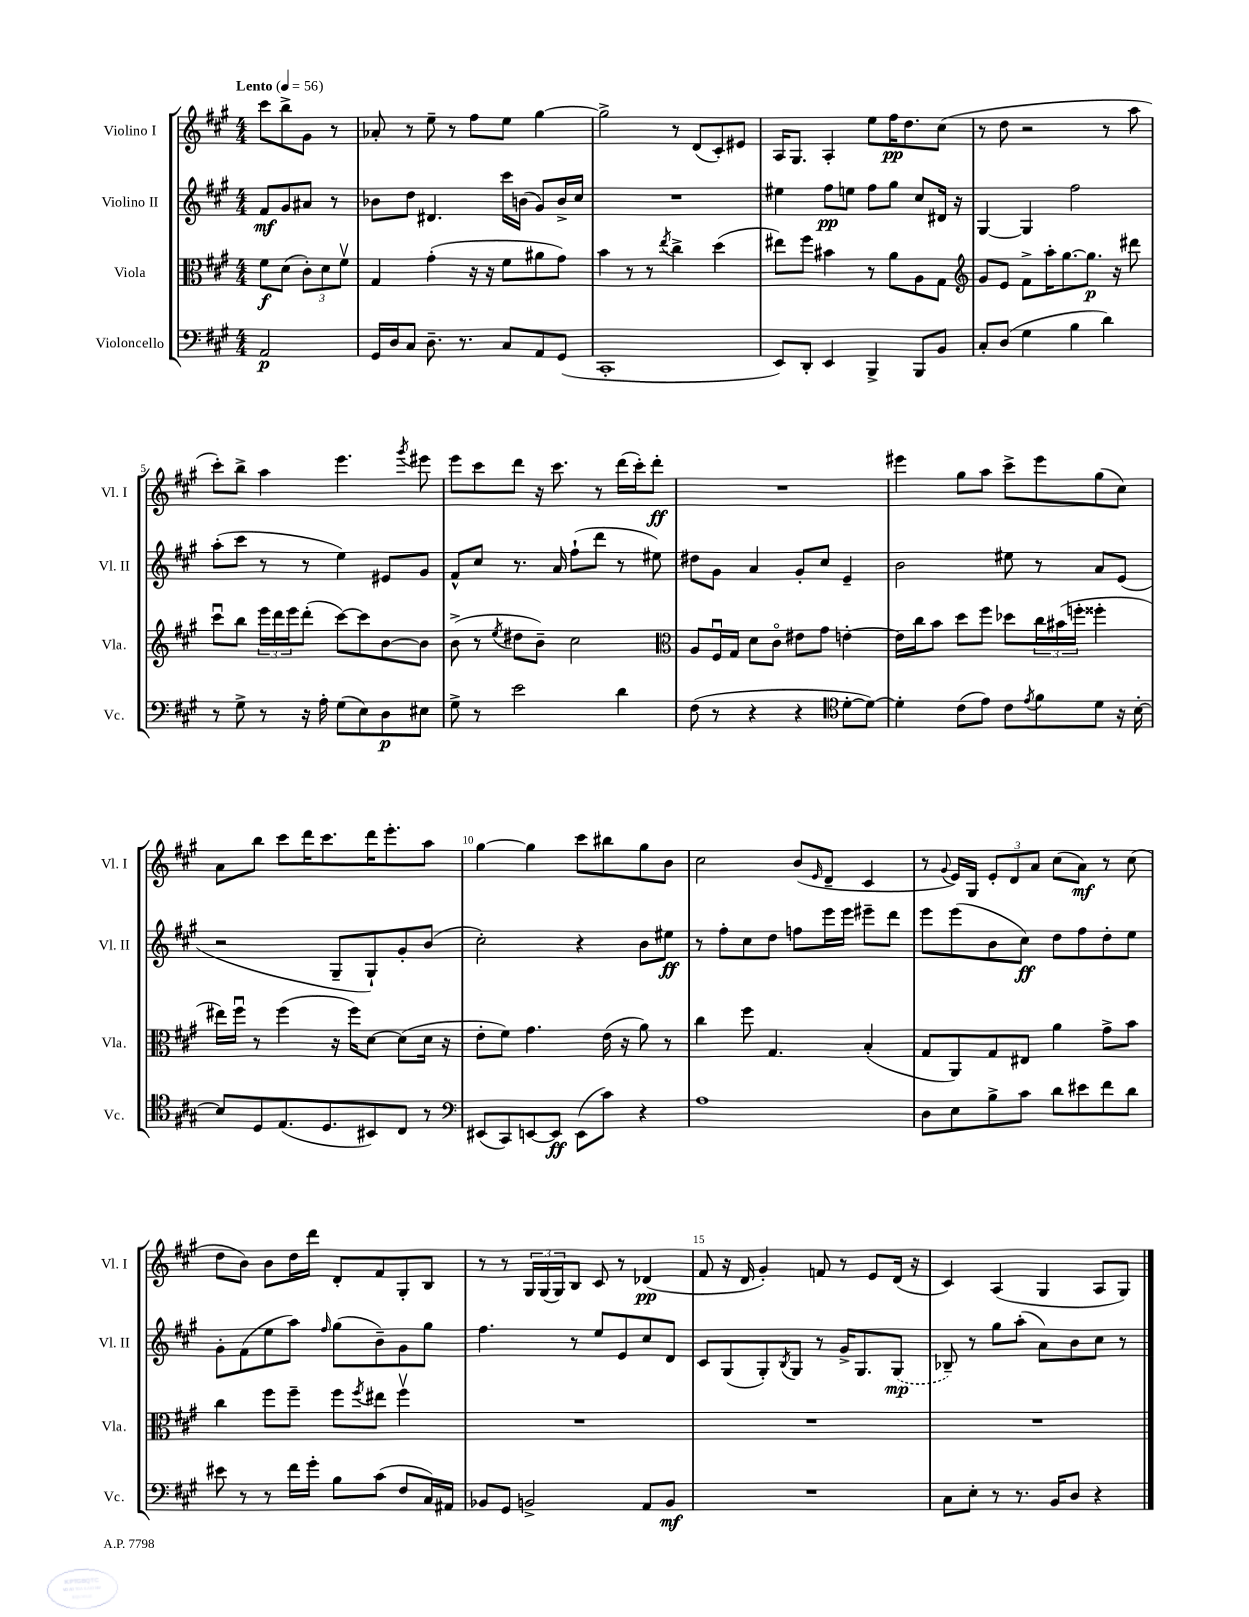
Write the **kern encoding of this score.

**kern	**dynam	**kern	**dynam	**kern	**dynam	**kern	**dynam
*part4	*part4	*part3	*part3	*part2	*part2	*part1	*part1
*staff4	*staff4	*staff3	*staff3	*staff2	*staff2	*staff1	*staff1
*I"Violoncello	*	*I"Viola	*	*I"Violino II	*	*I"Violino I	*
*I'Vc.	*	*I'Vla.	*	*I'Vl. II	*	*I'Vl. I	*
*clefF4	*	*clefC3	*	*clefG2	*	*clefG2	*
*k[f#c#g#]	*	*k[f#c#g#]	*	*k[f#c#g#]	*	*k[f#c#g#]	*
*M4/4	*	*M4/4	*	*M4/4	*	*M4/4	*
*MM56	*	*MM56	*	*MM56	*	*MM56	*
=	=	=	=	=	=	=	=
!	!	!	!	!	!	!LO:TX:a:B:t=Lento	!
2AA/	p	8f#\L	f	8f#/L	mf	8ccc#\L	.
.	.	(8d\J	.	8g#/	.	8bb^\	.
.	.	12c#'\L)	.	8a#X/J	.	8g#\J	.
.	.	12d\	.	.	.	.	.
.	.	.	.	8r	.	8r	.
.	.	12f#v\J	.	.	.	.	.
=1	=1	=1	=1	=1	=1	=1	=1
16GG#/LL	.	4G#/	.	8b-X\L	.	8a-X'/	.
16D/J	.	.	.	.	.	.	.
8C#/J	.	.	.	8dd\J	.	8r	.
8.D~\	.	(4g#'\	.	4.d#X/	.	8ee~\	.
.	.	.	.	.	.	8r	.
8.r	.	.	.	.	.	.	.
.	.	16r	.	.	.	8ff#\L	.
.	.	16r	.	.	.	.	.
8C#/L	.	8f#\L	.	16ccc#\LL	.	8ee\J	.
.	.	.	.	(16bn\JJ	.	.	.
8AA/	.	8a#X\	.	8g#/L)	.	[4gg#\	.
(8GG#/J	.	8g#\J)	.	16b^/L	.	.	.
.	.	.	.	16cc#/JJ	.	.	.
=2	=2	=2	=2	=2	=2	=2	=2
1CC#'	.	4b\	.	1r	.	2gg#^\]	.
.	.	8r	.	.	.	.	.
.	.	8r	.	.	.	.	.
.	.	8qee/	.	.	.	.	.
.	.	4cc#^\	.	.	.	8r	.
.	.	.	.	.	.	(8d/L	.
.	.	(4dd\	.	.	.	8c#'/)	.
.	.	.	.	.	.	8e#X/J	.
=3	=3	=3	=3	=3	=3	=3	=3
8EE/L)	.	8ee#X\L)	.	4ee#X\	.	16A/KL	.
.	.	.	.	.	.	8.G#/J	.
8DD'/J	.	8ff#\J	.	.	.	.	.
4EE/	.	4b#X\	.	8ff#\L	pp	4A'/	.
.	.	.	.	8een\J	.	.	.
4BBB^/	.	8r	.	8ff#\L	.	8ee\L	.
.	.	8a\L	.	8gg#\J	.	16ff#\K	pp
.	.	.	.	.	.	8.dd\	.
8BBB/L	.	8A\	.	8cc#/L	.	.	.
8BB/J	.	8G#\J	.	16d#X/Jk	.	(8cc#\J	.
.	.	.	.	16r	.	.	.
=4	=4	=4	=4	=4	=4	=4	=4
*	*	*clefG2	*	*	*	*	*
8C#'/L	.	8g#/L	.	[4G#/	.	8r	.
(8D/J	.	8e/J	.	.	.	8dd\	.
4G#\	.	8f#^\L	.	4G#/]	.	2r	.
.	.	16aa'\K	.	.	.	.	.
.	.	[8.gg#\	.	.	.	.	.
4B\	.	.	.	2ff#\	.	.	.
.	.	8.gg#\J]	p	.	.	.	.
4d\)	.	.	.	.	.	8r	.
.	.	16r	.	.	.	.	.
.	.	8ddd#X\	.	.	.	8aa\	.
!!LO:LB:g=z
=5	=5	=5	=5	=5	=5	=5	=5
8r	.	8ccc#u\L	.	(8aa'\L	.	8ccc#'\L)	.
8G#^\	.	8bb\J	.	8ccc#\J	.	8bb^\J	.
8r	.	24eee\LL	.	8r	.	4aa\	.
.	.	24ddd\	.	.	.	.	.
.	.	24eee\J	.	.	.	.	.
16r	.	(8ddd'\J	.	8r	.	.	.
16A'\	.	.	.	.	.	.	.
(8G#\L	.	[8ccc#\L)	.	4ee\)	.	4.eee\	.
8E\)	.	8ccc#\]	.	.	.	.	.
8D\	p	[8b\	.	8e#X/L	.	.	.
.	.	.	.	.	.	8qggg#/	.
8E#X\J	.	8b\J]	.	8g#/J	.	8eee#X\	.
=6	=6	=6	=6	=6	=6	=6	=6
8G#^\	.	(8b^\	.	8f#^^/L	.	8eee\L	.
8r	.	8r	.	8cc#/J	.	8ccc#\	.
.	.	8qee/	.	.	.	.	.
2e\	.	8dd#X\L	.	8.r	.	8ddd\J	.
.	.	8b~\J)	.	.	.	16r	.
.	.	.	.	16a/	.	8.ccc#\	.
.	.	2cc#\	.	(8ff#`\L	.	.	.
.	.	.	.	8ddd\J	.	8r	.
4d\	.	.	.	8r	.	(16ddd\LL	.
.	.	.	.	.	.	16ccc#'\J)	.
.	.	.	.	8ee#X\)	.	8ddd'\J	ff
=7	=7	=7	=7	=7	=7	=7	=7
*	*	*clefC3	*	*	*	*	*
(8F#\	.	8A/L	.	8dd#X\L	.	1r	.
8r	.	16F#u/L	.	8g#\J	.	.	.
.	.	16G#/JJ	.	.	.	.	.
4r	.	8d\L	.	4a/	.	.	.
.	.	8c#\J	.	.	.	.	.
4r	.	8e#X\L	.	8g#'/L	.	.	.
.	.	8g#\J	.	8cc#/J	.	.	.
*clefC4	*	*	*	*	*	*	*
[8d'\L	.	[4en'\	.	4e~/	.	.	.
8d\J_)	.	.	.	.	.	.	.
=8	=8	=8	=8	=8	=8	=8	=8
4d'\]	.	16e\LL]	.	2b\	.	4eee#X\	.
.	.	16cc#\J	.	.	.	.	.
.	.	8b\J	.	.	.	.	.
(8c#\L	.	8dd\L	.	.	.	8gg#\L	.
8e\J)	.	8ff#\J	.	.	.	8aa\J	.
8c#\L	.	8dd-X\L	.	8ee#X\	.	8ccc#^\L	.
8qe/	.	.	.	.	.	.	.
8f#\	.	24cc#\L	.	8r	.	8eee#\	.
.	.	(24b#X\	.	.	.	.	.
.	.	24ffn'\JJ	.	.	.	.	.
8d\J	.	4ff##X'\	.	8a/L	.	(8gg#\	.
16r	.	.	.	(8e/J	.	8cc#\J)	.
[16B'\	.	.	.	.	.	.	.
!!LO:LB:g=z
=9	=9	=9	=9	=9	=9	=9	=9
8B/L]	.	16ee#X\LL)	.	2r	.	8a\L	.
.	.	16ff#u\JJ	.	.	.	.	.
8D/	.	8r	.	.	.	8bb\J	.
(8.E/	.	(4ff#\	.	.	.	8ccc#\L	.
.	.	.	.	.	.	16ddd\K	.
8.D/	.	.	.	.	.	8.ccc#\	.
.	.	16r	.	8G#~/L	.	.	.
.	.	16ff#\KL)	.	.	.	.	.
8BB#X/)	.	[8d\J	.	8G#`/)	.	16ddd\K	.
.	.	.	.	.	.	8.eee'\	.
8C#/J	.	(8d\L]	.	8g#'/	.	.	.
8r	.	16d\Jk	.	(8b/J	.	8aa\J	.
.	.	16r	.	.	.	.	.
=10	=10	=10	=10	=10	=10	=10	=10
*clefF4	*	*	*	*	*	*	*
(8EE#X/L	.	8e'\L	.	2cc#'\)	.	[4gg#\	.
8CC#/)	.	8f#\J)	.	.	.	.	.
[8EEn/	.	4.g#\	.	.	.	4gg#\]	.
8EE/J]	ff	.	.	.	.	.	.
(8EE\L	.	.	.	4r	.	8ccc#\L	.
8c#\J)	.	(16e\	.	.	.	8bb#X\	.
.	.	16r	.	.	.	.	.
4r	.	8a\)	.	8b\L	.	8gg#\	.
.	.	8r	.	8ee#X\J	ff	8b\J	.
=11	=11	=11	=11	=11	=11	=11	=11
1A	.	4cc#\	.	8r	.	2cc#\	.
.	.	.	.	8ff#'\L	.	.	.
.	.	8ff#\	.	8cc#\	.	.	.
.	.	4.G#/	.	8dd\J	.	.	.
.	.	.	.	8ffn\L	.	(8b/L	.
.	.	.	.	.	.	16qqe/	.
.	.	.	.	16eee\L	.	8d~/J	.
.	.	.	.	16eee\JJ	.	.	.
.	.	(4B'/	.	8eee#X~\L	.	4c#/	.
.	.	.	.	8ddd\J	.	.	.
=12	=12	=12	=12	=12	=12	=12	=12
8D\L	.	8G#/L	.	8eee\L	.	8r	.
.	.	.	.	.	.	8qqg#/	.
8E\	.	8AA/)	.	(8eee\	.	16e/LL)	.
.	.	.	.	.	.	16G#/JJ	.
8B^\	.	8G#/	.	8b\	.	12e'/L	.
.	.	.	.	.	.	12d/	.
8c#\J	.	8E#X/J	.	8cc#\J)	ff	.	.
.	.	.	.	.	.	12a/J	.
8d\L	.	4a\	.	8dd\L	.	(8cc#\L	.
8e#X\	.	.	.	8ff#\	.	8a\J)	mf
8f#\	.	8g#^\L	.	8dd'\	.	8r	.
8d\J	.	8b\J	.	8ee\J	.	(8cc#\	.
!!LO:LB:g=z
=13	=13	=13	=13	=13	=13	=13	=13
8e#X\	.	4cc#\	.	8g#'\L	.	8dd\L	.
8r	.	.	.	(8f#\	.	8b\J)	.
8r	.	8ff#\L	.	8ee\	.	8b\L	.
16f#\LL	.	8ff#~\J	.	8aa\J)	.	16dd\L	.
16g#'\JJ	.	.	.	.	.	16ddd\JJ	.
.	.	.	.	16qqff#/	.	.	.
8B\L	.	8ff#\L	.	(8gg#\L	.	8d'/L	.
.	.	8qff#/	.	.	.	.	.
(8c#\J	.	8ee#X\J	.	8b~\)	.	8f#/	.
8F#/L	.	4ff#v\	.	8g#\	.	8G#'/	.
16C#/L)	.	.	.	8gg#\J	.	8B/J	.
16AA#X/JJ	.	.	.	.	.	.	.
=14	=14	=14	=14	=14	=14	=14	=14
8BB-X/L	.	1r	.	4.ff#\	.	8r	.
8GG#/J	.	.	.	.	.	8r	.
2BBn^/	.	.	.	.	.	24G#/LL	.
.	.	.	.	.	.	(24G#/	.
.	.	.	.	.	.	24G#/J)	.
.	.	.	.	8r	.	8B/J	.
.	.	.	.	8ee/L	.	8c#/	.
.	.	.	.	8e/	.	8r	.
8AA/L	.	.	.	8cc#/	.	(4d-X/	pp
8BB/J	mf	.	.	8d/J	.	.	.
=15	=15	=15	=15	=15	=15	=15	=15
1r	.	1r	.	8c#/L	.	8f#/	.
.	.	.	.	(8G#/	.	16r	.
.	.	.	.	.	.	16d/	.
.	.	.	.	8G#'/)	.	4g#'/)	.
.	.	.	.	8qB/	.	.	.
.	.	.	.	8G#/J	.	.	.
.	.	.	.	8r	.	8fn/	.
.	.	.	.	16g#^/KL	.	8r	.
.	.	.	.	8.G#/	.	.	.
.	.	.	.	.	.	8e/L	.
.	.	.	.	(8G#/J	mp	(16d/Jk	.
.	.	.	.	.	.	16r	.
=16	=16	=16	=16	=16	=16	=16	=16
8C#\L	.	1r	.	8B-X~/)	.	4c#/)	.
8E'\J	.	.	.	8r	.	.	.
8r	.	.	.	8gg#\L	.	(4A/	.
8.r	.	.	.	(8aa'\J	.	.	.
.	.	.	.	8a\L)	.	4G#/	.
16BB/KL	.	.	.	.	.	.	.
8D/J	.	.	.	8b\	.	.	.
4r	.	.	.	8cc#\J	.	8A/L	.
.	.	.	.	8r	.	8G#/J)	.
==	==	==	==	==	==	==	==
*-	*-	*-	*-	*-	*-	*-	*-
